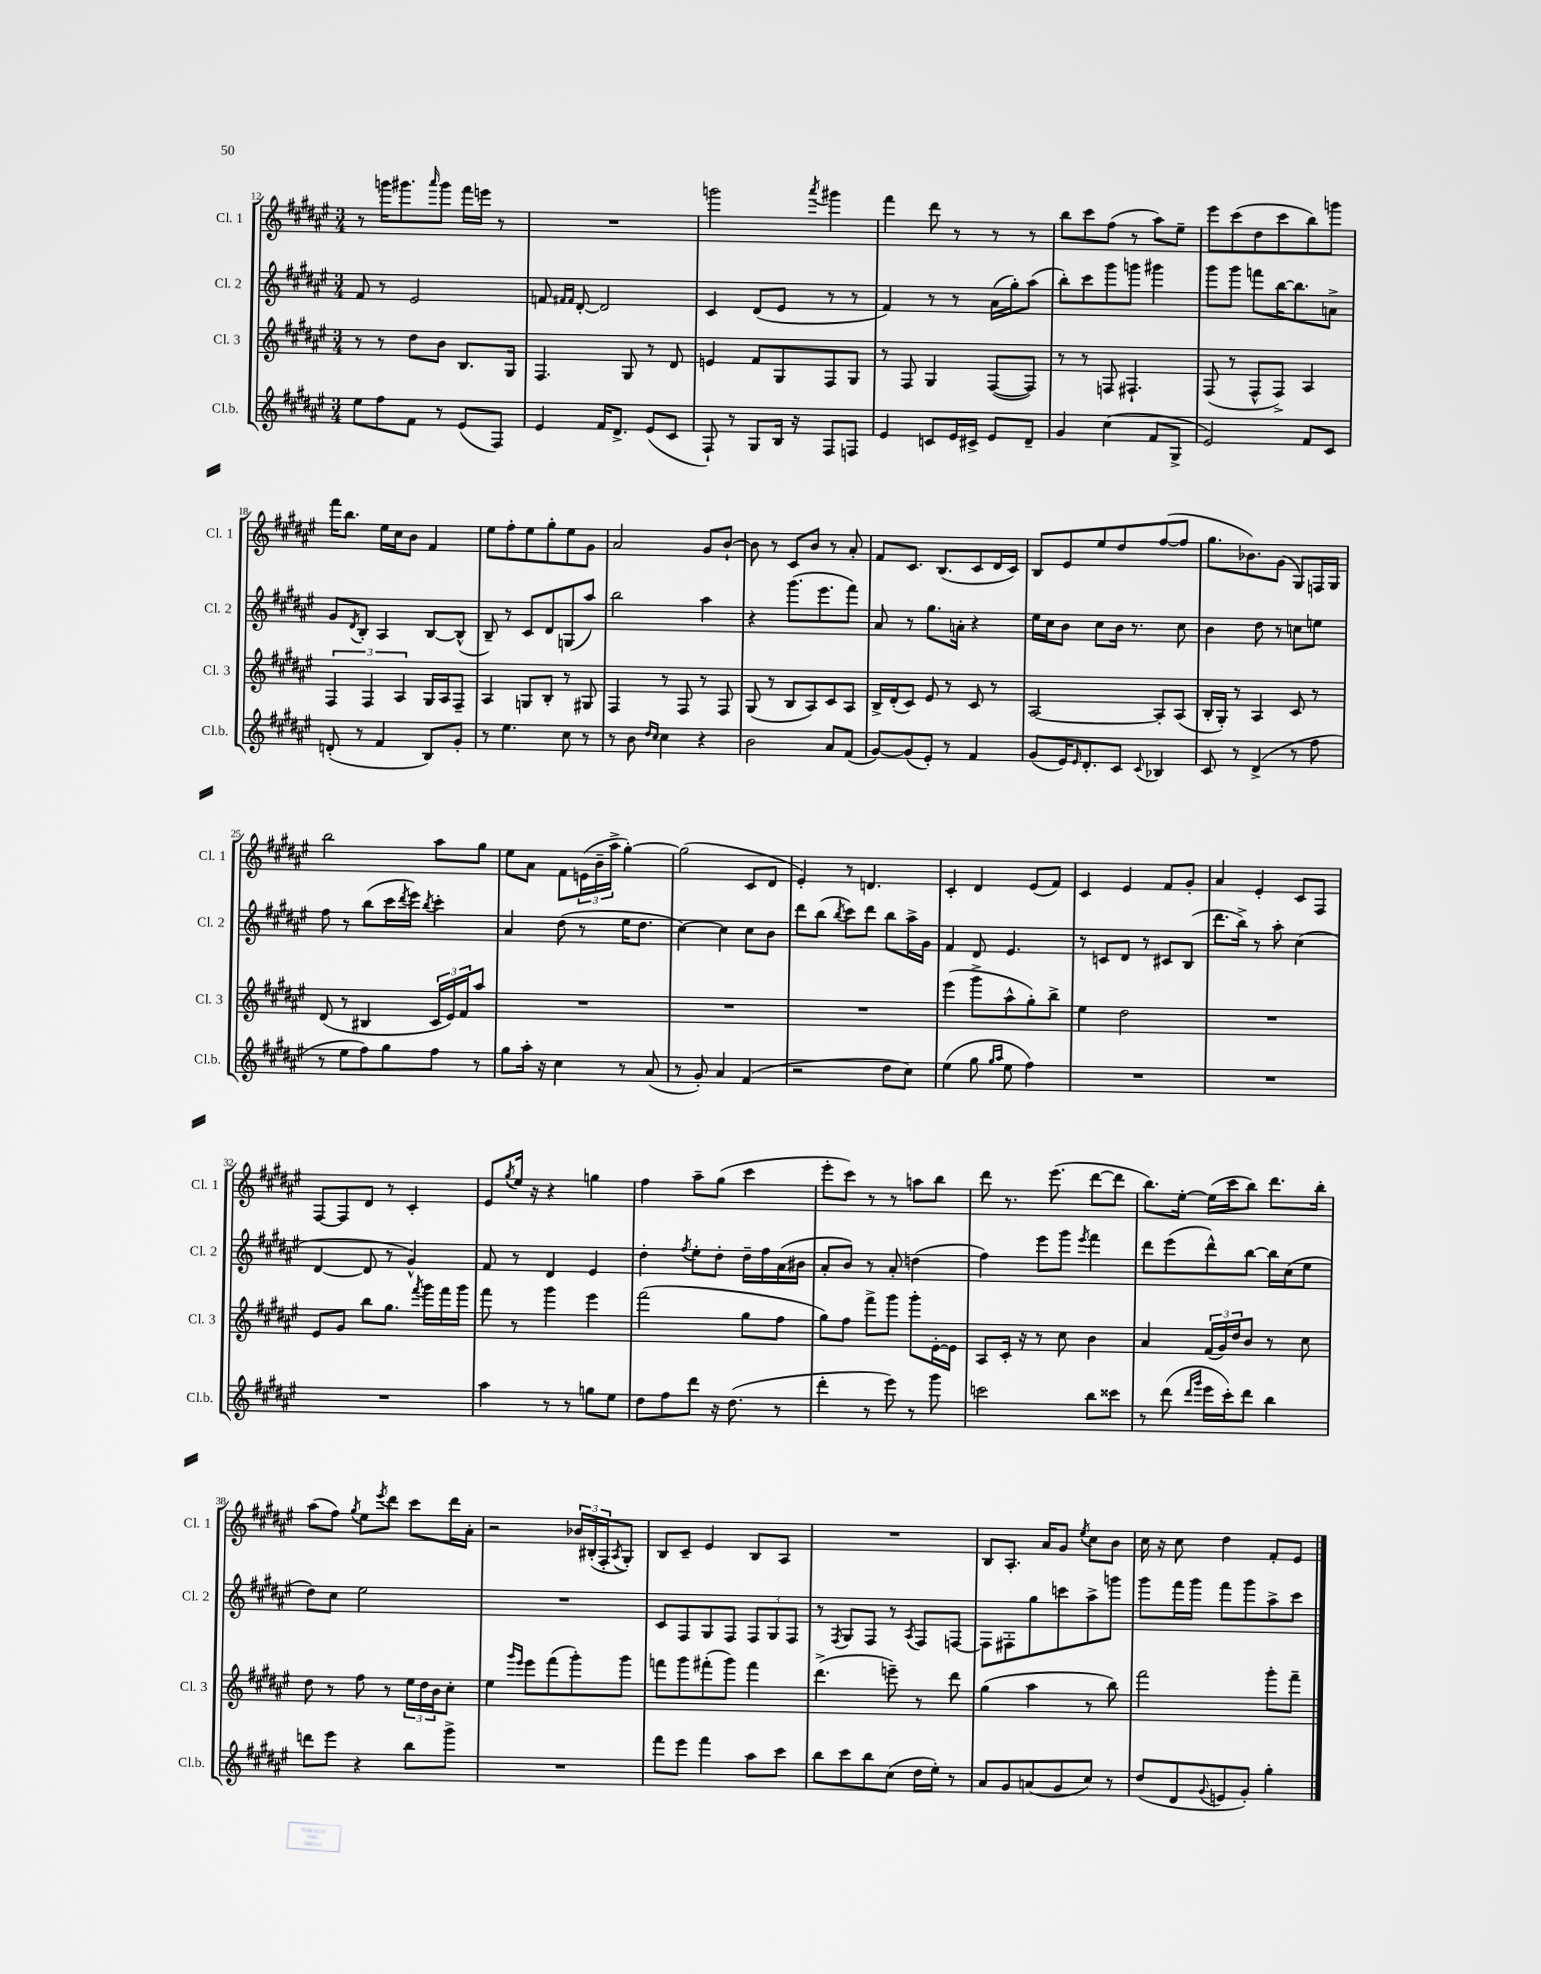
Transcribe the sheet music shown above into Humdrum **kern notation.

**kern	**kern	**kern	**kern
*part4	*part3	*part2	*part1
*staff4	*staff3	*staff2	*staff1
*I"Cl.b.	*I"Cl. 3	*I"Cl. 2	*I"Cl. 1
*I'Cl.b.	*I'Cl. 3	*I'Cl. 2	*I'Cl. 1
*clefG2	*clefG2	*clefG2	*clefG2
*k[f#c#g#d#a#e#]	*k[f#c#g#d#a#e#]	*k[f#c#g#d#a#e#]	*k[f#c#g#d#a#e#]
*M3/4	*M3/4	*M3/4	*M3/4
=12	=12	=12	=12
8ee#\L	8r	8f#/	8r
8ff#\	8r	8r	16gggn\KL
.	.	.	8.ggg#X\
8f#\J	8dd#\L	2e#/	.
.	.	.	16qqaaa#/
8r	8b\J	.	8ggg#\J
(8e#/L	8.B/L	.	16fff#\LL
.	.	.	16eeen\JJ
8F#/J)	.	.	8r
.	16G#/Jk	.	.
=13	=13	=13	=13
4e#/	4.F#/	8fn/	2.r
.	.	16qqf#X/LL	.
.	.	16qqf#/JJ	.
.	.	[8d#'/	.
16f#/KL	.	2d#/]	.
8.d#^/J	.	.	.
.	8G#/	.	.
(8e#/L	8r	.	.
8c#/J	8d#/	.	.
=14	=14	=14	=14
8F#`/)	4en/	4c#/	2gggn\
8r	.	.	.
8G#/L	8f#/L	(8d#/L	.
16B/Jk	8G#/	8e#/J	.
16r	.	.	.
.	.	.	8qaaa#/
8F#/L	8F#/	8r	4ggg#X\
8Fn/J	8G#/J	8r	.
=15	=15	=15	=15
4e#/	8r	4f#/)	4fff#\
.	8F#/	.	.
8cn/L	4G#/	8r	8ddd#\
16e#/L	.	8r	8r
16c#X^/JJ	.	.	.
8e#/L	([8F#/L	(16a#\LL	8r
.	.	16gg#'\J)	.
8d#~/J	8F#/J])	(8aa#\J	8r
=16	=16	=16	=16
4g#/	8r	8bb'\L)	8bb\L
.	8r	8ccc#\	8ccc#\
(4cc#\	8Fn/	8ggg#\	(8ff#\J
.	4.F#X`/	8gggn\J	8r
8f#/L	.	4ggg#X\	8aa#\L)
8G#^/J	.	.	8ee#~\J
=17	=17	=17	=17
2e#/)	(8F#/	8ggg#\L	8eee#\L
.	8r	8ggg#\J	(8ccc#\
.	8F#^^/L	8fffn\L	8dd#\
.	8F#^/J)	[16bb\K	8ccc#\
.	.	8.bb\]	.
8f#/L	4A#/	.	8bb\)
8c#/J	.	8an^\J	8gggn\J
!!LO:LB:g=z
=18	=18	=18	=18
(8dn'/	6F#/	8g#/L	16fff#\KL
.	.	.	8.bb\J
.	.	8qd#/	.
8r	.	8B'/J	.
.	6F#/	.	.
4f#/	.	4A#/	16ee#\LL
.	.	.	16cc#\J
.	6A#/	.	.
.	.	.	8b\J
8B/L)	16G#/LL	[8B/L	4f#/
.	16A#/J	.	.
8g#'/J	8F#~/J	(8B^^/J]	.
=19	=19	=19	=19
8r	4A#/	8B~/)	8ee#\L
4.ee#\	.	8r	8ff#'\
.	8Gn/L	8c#/L	8ee#\
.	8B'/J	8d#/	8gg#'\
8cc#\	8r	(8Gn/	8ee#\
8r	8G#X/	8aa#/J)	8g#\J
=20	=20	=20	=20
8r	4F#/	2bb\	2a#/
8b\	.	.	.
16qqdd#/LL	.	.	.
16qqcc#/JJ	.	.	.
4cc#\	8r	.	.
.	8F#/	.	.
4r	8r	4aa#\	8g#/L
.	8F#/	.	[8b`/J
=21	=21	=21	=21
2b\	(8G#/	4r	8b\]
.	8r	.	8r
.	8B/L	(8.ggg#\L	8c#/L
.	8A#/)	.	8b/J
.	.	8.eee#\	.
8a#/L	8c#/	.	8r
(8f#/J	8A#/J	8fff#\J)	8a#'/
=22	=22	=22	=22
[8g#/L)	16B^/LL	8a#/	8f#/L
.	(16d#'/J	.	.
(8g#/]	8c#/J)	8r	8.c#/J
8e#'/J)	8e#/	8.gg#\L	.
.	.	.	(8.B/L
8r	8r	.	.
.	.	16an'\Jk	.
4f#/	8c#/	4r	8c#/
.	8r	.	16d#/L
.	.	.	16c#/JJ)
=23	=23	=23	=23
(8g#/L	[2A#/	16ee#\LL	8B/L
.	.	16cc#\J	.
16e#/K)	.	8b\J	8e#/
16qqe#/	.	.	.
8.d#'/	.	.	.
.	.	8cc#\L	8ee#/
8c#/J	.	16b\Jk	8dd#/
.	.	8.r	.
8qqc#/	.	.	.
4B-X/	8A#'/L]	.	([8ff#/
.	(8A#/J	8cc#\	8ff#/J]
=24	=24	=24	=24
8c#/	16B'/LL	4b\	8.gg#\L
.	16G#'/JJ)	.	.
8r	8r	.	.
.	.	.	8.b-X\)
(4d#^/	4A#/	8dd#\	.
.	.	8r	(8g#\J
8r	8c#/	8ccn\L	8G#/L)
8ff#\	8r	8een\J	16Fn/L
.	.	.	16G#/JJ
!!LO:LB:g=z
=25	=25	=25	=25
8r	(8d#/	8ff#\	2bb\
8ee#\L	8r	8r	.
8ff#\)	4B#X/	(8bb\L	.
8gg#\	.	16ccc#\L	.
.	.	8qddd#/	.
.	.	16eee#\JJ)	.
.	.	8qbb/	.
8ff#\J	24c#/LL	4ccc#'\	8aa#\L
.	24e#/)	.	.
.	24f#/J	.	.
8r	8aa#/J	.	8gg#\J
=26	=26	=26	=26
8gg#\L	2.r	4a#/	8ee#\L
16aa#'\Jk	.	.	8a#\J
16r	.	.	.
4cc#\	.	(8dd#\	8f#\L
.	.	8r	(24en\L
.	.	.	24b~\
.	.	.	24aa#^\JJ
8r	.	16ee#\KL	[4gg#'\)
.	.	8.dd#\J	.
(8a#/	.	.	.
=27	=27	=27	=27
8r	2.r	[4cc#\)	(2gg#\]
8g#'/)	.	.	.
4a#/	.	4cc#\]	.
(4f#/	.	8cc#\L	8c#/L
.	.	8b\J	8d#/J
=28	=28	=28	=28
2r	2.r	8ddd#\L	4e#'/)
.	.	(8bb\J	.
.	.	8qbb/	.
.	.	8ccc#\L)	8r
.	.	8ddd#\J	4.dn/
8dd#\L	.	8bb\L	.
8cc#\J)	.	16aa#^\L	.
.	.	16g#\JJ	.
=29	=29	=29	=29
(4ee#\	(4eee#\	4f#/	4c#'/
8gg#\	8ggg#^\L	8d#/	4d#/
16qqgg#/LL	.	.	.
16qqaa#/JJ	.	.	.
8ee#\	8aa#^^\	4.e#/	.
4ff#\)	8gg#'\)	.	(8e#/L
.	8bb^\J	.	8f#/J)
=30	=30	=30	=30
2.r	4ee#\	8r	4c#/
.	.	8cn/L	.
.	2dd#\	8d#/J	4e#/
.	.	8r	.
.	.	8c#X/L	8f#/L
.	.	(8B/J	8g#'/J
=31	=31	=31	=31
2.r	2.r	8.ddd#\L	4a#/
.	.	16bb^\Jk)	.
.	.	8r	4e#'/
.	.	8aa#'\	.
.	.	(4cc#\	8c#/L
.	.	.	8F#/J
!!LO:LB:g=z
=32	=32	=32	=32
2.r	8e#/L	[4d#/	[8F#/L
.	8g#/J	.	8F#/]
.	8bb\L	8d#/]	8d#/J
.	8.gg#\J	8r	8r
.	.	4g#^^/)	4c#'/
.	8qfff#/	.	.
.	16ggg#\LL	.	.
.	16fff#\	.	.
.	16ggg#\JJ	.	.
=33	=33	=33	=33
4aa#\	8fff#\	8f#/	8e#/L
.	.	.	8qgg#/
.	8r	8r	16ee#/Jk
.	.	.	16r
8r	4ggg#\	4d#/	4r
8r	.	.	.
8ggn\L	4eee#\	4e#/	4ggn\
8ee#\J	.	.	.
=34	=34	=34	=34
8dd#\L	(2fff#\	4dd#'\	4ff#\
8ff#\	.	.	.
.	.	8qff#/	.
8ddd#\J	.	8ee#'\L	8aa#~\L
16r	.	8dd#'\J	(8gg#\J
(8.dd#\	.	.	.
.	8gg#\L	16dd#~\LL	4ccc#\
.	.	16ff#\	.
8r	8ff#\J	(16a#\	.
.	.	16b#X\JJ	.
=35	=35	=35	=35
4ddd#'\	8gg#\L)	8a#'/L	8eee#'\L
.	8ff#\J	8b/J)	8ccc#\J)
8r	8fff#^\L	8r	8r
8eee#\)	8ggg#\J	8a#'/	8r
8r	8ggg#'\L	(4ddn\	8aan\L
8ggg#\	[16e#'\L	.	8bb\J
.	16e#\JJ]	.	.
=36	=36	=36	=36
2cccn\	8A#/L	4ff#\)	8ddd#\
.	16c#'/Jk	.	8.r
.	16r	.	.
.	8r	8eee#\L	.
.	.	.	(8.eee#\
.	8cc#\	8ggg#\J	.
.	.	8qeee#/	.
8bb\L	4b\	4fff#\	[8ddd#\L
8ccc##X\J	.	.	8ddd#\J]
=37	=37	=37	=37
8r	4a#/	8ddd#\L	8.bb\L)
(8ddd#\	.	(8eee#\	.
.	.	.	[16ee#'\Jk
16qqddd#/LL	.	.	.
16qqggg#/JJ	.	.	.
16eee#\LL	(24f#/LL	8ddd#^^\)	(16ee#\LL]
.	24g#/)	.	.
16ccc#'\J)	.	.	16ccc#\J
.	24dd#/J	.	.
8ddd#\J	8b/J	[8bb\J	8bb\J)
4bb\	8r	16bb\LL]	8.ddd#\L
.	.	(16cc#\J	.
.	8cc#\	8ee#\J	.
.	.	.	16bb'\Jk
!!LO:LB:g=z
=38	=38	=38	=38
8dddn\L	8dd#\	8dd#\L)	(8aa#\L
8eee#\J	8r	8cc#\J	8ff#\J)
.	.	.	8qgg#/
4r	8ff#\	2ee#\	8ee#\L
.	.	.	8qeee#/
.	8r	.	8ddd#\J
8bb\L	24ee#\LL	.	8ccc#\L
.	24dd#\	.	.
.	24b\J	.	.
8ggg#^\J	8cc#'\J	.	16ddd#\L
.	.	.	16a#'\JJ
=39	=39	=39	=39
2.r	4ee#\	2.r	2r
.	16qqggg#/LL	.	.
.	16qqeee#/JJ	.	.
.	8eee#\L	.	.
.	(8fff#\	.	.
.	8ggg#'\)	.	24b-X/LL
.	.	.	(24B#X'/
.	.	.	24F#'/J
.	.	.	8qA#/
.	8ggg#\J	.	8G#'/J)
=40	=40	=40	=40
8fff#\L	8fffn\L	8c#/L	8B/L
8eee#\J	8ggg#\	8F#/	8c#~/J
4fff#\	(8fff#X'\	8G#/	4e#/
.	8ggg#\J)	8F#/J	.
8aa#\L	4fff#\	12F#/L	8B/L
.	.	12G#/	.
8ccc#\J	.	.	8A#/J
.	.	12F#/J	.
=41	=41	=41	=41
8bb\L	(4.ddd#^\	8r	2.r
.	.	8qF#/	.
8ccc#\	.	8G#/L	.
8bb\	.	8F#/J	.
(8cc#\J	8eeen~\)	8r	.
.	.	8qA#/	.
16dd#\LL	8r	8F#/L	.
16ee#'\JJ)	.	.	.
8r	8ddd#\	[8Fn/J	.
=42	=42	=42	=42
8a#/L	(4gg#\	8F\L]	8B/L
8g#/	.	8F#X'\	8.A#'/J
(8an/	4aa#\	8gg#\	.
.	.	.	16a#/KL
8g#/	.	8cccn\	8g#/J
.	.	.	8qee#/
8cc#/J)	8r	8aa#^\	8cc#\L
8r	8bb\)	8gggn\J	8b\J
=43	=43	=43	=43
(8dd#/L	2fff#\	8ggg#\L	16cc#\
.	.	.	16r
8d#/	.	16fff#\L	8cc#\
.	.	16ggg#\JJ	.
8qqg#/	.	.	.
8en/	.	8fff#\L	4dd#\
8g#'/J)	.	8ggg#\	.
4gg#'\	8ggg#'\L	8aa#^\	8f#'/L
.	8fff#~\J	8ccc#\J	8e#/J
==	==	==	==
*-	*-	*-	*-
